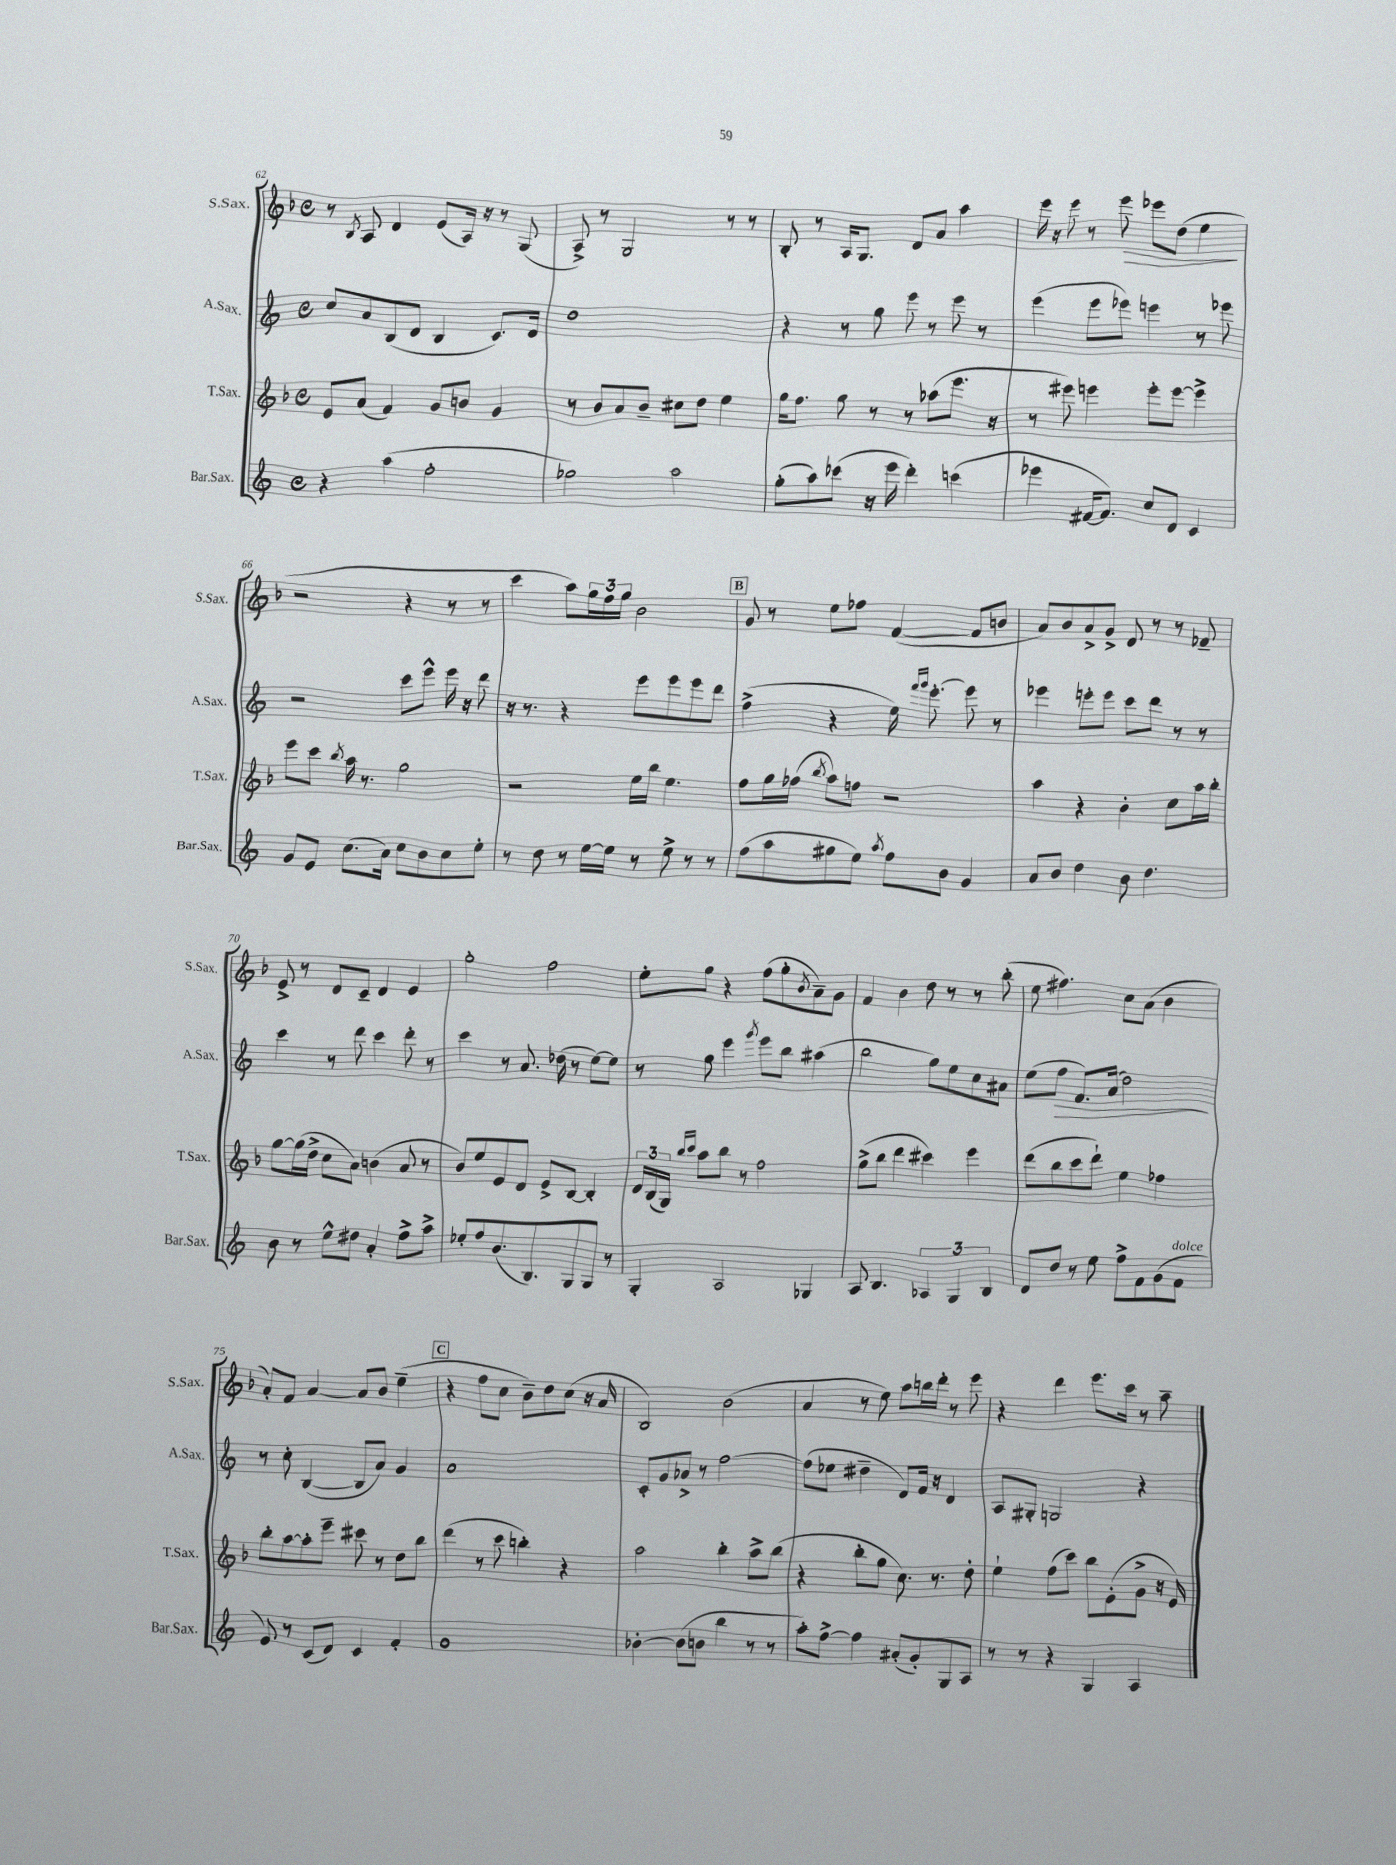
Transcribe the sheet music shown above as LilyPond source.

<<
\new StaffGroup <<
\new Staff = "s0" \with { instrumentName = "S.Sax." shortInstrumentName = "S.Sax." } {
    \clef treble \key f \major \defaultTimeSignature \time 4/4
    r8 \acciaccatura { bes8 } a8 d'4 e'8( a16) r16 r8 g8( |
    a8->) r8 g2 r8 r8 |
    bes8-. r8 a16 g8. d'8 a'8 a''4 |
    e'''16 r16 e'''8 r8 e'''8\> ees'''8 d''8( e''4\! |
    r2 r4 r8 r8 |
    c'''4 a''8) \tuplet 3/2 { g''16 f''16 g''16 } bes'2 |
    \mark \markup { \box "B" } g'8 r8 e''8 fes''8 f'4~( f'8 b'8 |
    a'8) bes'8 a'8-> g'8-> d'8 r8 r8 fes'8-- |
    e'8-> r8 d'8 c'8-- d'4 e'4 |
    g''2-. f''2 |
    e''8-. g''8 r4 f''8( g''8-. \acciaccatura { bes'8 } a'8--) g'8 |
    f'4 bes'4 d''8 r8 r8 bes''8-.( |
    e''8 fis''4.) c''8 a'8( bes'4 |
    a'8-.) f'8 a'4~ a'8 bes'8 e''4--( |
    \mark \markup { \box "C" } r4 f''8 c''8 bes'8--) d''8 c''8( r16 a'16 |
    bes2) bes'2( |
    a'4 r8 e''8) a''8 b''16 d'''16-. r8 e'''8 |
    r4 d'''4 e'''8. c'''16 r8 a''8-- \bar "|." |
}
\new Staff = "s1" \with { instrumentName = "A.Sax." shortInstrumentName = "A.Sax." } {
    \clef treble \key c \major \defaultTimeSignature \time 4/4
    c''8 a'8 b8( d'8 b4 c'8.) d'16 |
    d''1 |
    r4 r8 g''8 e'''8 r8 e'''8 r8 |
    e'''4( e'''8 ees'''8) e'''4 r8 ees'''8 |
    r2 c'''8 e'''8-^ e'''16 r16 d'''8 |
    r16 r8. r4 e'''8 e'''8 e'''8 d'''8 |
    \mark \markup { \box "B" } f''4->( r4 e''16) \grace { f'''16 g'''16 } e'''8.~-. e'''8 r8 |
    ees'''4 e'''8-. e'''8 c'''8 d'''8 r8 r8 |
    c'''4 r8 d'''8 c'''4 d'''8-. r8 |
    c'''4 r8 a'8. des''16( r8 e''8~) e''8 |
    r8 g''8 e'''4 \acciaccatura { g'''8 } e'''8 b''8 ais''4( |
    b''2 g''8) e''8 c''8 ais'8 |
    e''8( f''8\> f'8.) a'16( d''2\!) |
    r8 c''8-. b4~( b8 a'8) g'4 |
    \mark \markup { \box "C" } a'1 |
    c'8-. g'8 aes'8-> r8 f''2~ |
    f''8( ees''8 dis''4-- d'8) f'16 r16 d'4 |
    a8 gis8-. g2 r4 \bar "|." |
}
\new Staff = "s2" \with { instrumentName = "T.Sax." shortInstrumentName = "T.Sax." } {
    \clef treble \key f \major \defaultTimeSignature \time 4/4
    e'8 a'8( f'4) g'8 b'8 g'4 |
    r8 bes'8 a'8 bes'8-- cis''8 d''8 e''4 |
    g''16 f''8. g''8 r8 r8 aes''8( e'''8. r16 |
    r8 eis'''8) e'''4 e'''8-. e'''8~ e'''4-> |
    e'''8 c'''8 \acciaccatura { bes''8 } a''16 r8. g''2 |
    r2 e''16 bes''16 e''4. |
    \mark \markup { \box "B" } f''8 g''16 fes''16( \acciaccatura { bes''8 } a''8) f''8 r2 |
    a''4 r4 bes'4-. c''8 a''16 bes''16-. |
    g''8~ g''16( d''16-> c''8 a'8) b'4( a'8 r8 |
    bes'8) e''8 e'8 d'8 e'8-> bes8~ bes4-. |
    \tuplet 3/2 { d'16 bes16( g16) } \grace { bes''16 c'''16 } a''8 bes''8 r8 f''2 |
    g''8->( bes''8 d'''4 cis'''4) e'''4 |
    d'''8( bes''8 c'''8 d'''8-!) e''4 fes''4 |
    bes''8-. a''8~ a''8-. e'''8-- cis'''8 r8 d''8 bes''8 |
    \mark \markup { \box "C" } d'''4( r8 c'''8 b''4-.) r4 |
    a''2 bes''4-. a''8-> bes''8( |
    r4 bes''8-. g''8 c''8.) r8. d''8-. |
    e''4-! f''8( c'''8) bes''8 e'8-.( g'8-> r16 e'16) \bar "|." |
}
\new Staff = "s3" \with { instrumentName = "Bar.Sax." shortInstrumentName = "Bar.Sax." } {
    \clef treble \key c \major \defaultTimeSignature \time 4/4
    r4 a''4( f''2-. |
    ges''2) a''2 |
    g''8-.( a''8) ces'''8( r16 e'''16 d'''4-.) c'''4( |
    ees'''4 fis'16~ fis'8.) c''8 d'8 c'4 |
    g'8 e'8 c''8.( a'16) c''8 b'8 c''8 e''8-. |
    r8 d''8 r8 e''16~ e''16 r8 e''8-> r8 r8 |
    \mark \markup { \box "B" } f''8( a''8 gis''8 e''8) \acciaccatura { a''8 } f''8 b'8 g'4 |
    a'8 b'8 d''4 b'8 d''4. |
    b'8 r8 e''8-^ dis''8 a'4-. f''8-> a''8-> |
    ees''8-. f''8 b'8.( b8.) g8 g8 r8 |
    g4-. a2 ges4 |
    a8 b4. \tuplet 3/2 { aes4 g4 b4 } |
    d'8 d''8 r8 e''8 f''8-> f'8 g'8( f'8^\markup { \italic "dolce" } |
    e'8) r8 c'8( d'8) c'4 f'4-. |
    \mark \markup { \box "C" } g'1 |
    bes'4~-. bes'8( b'8 b''4 r8 r8 |
    a''8-.) f''8~-> f''4 ais'8-.( g'8-.) g8 a8 |
    r8 r8 r4 g4 a4 \bar "|." |
}
>>
>>
\layout { \context { \Score currentBarNumber = #62 } }
